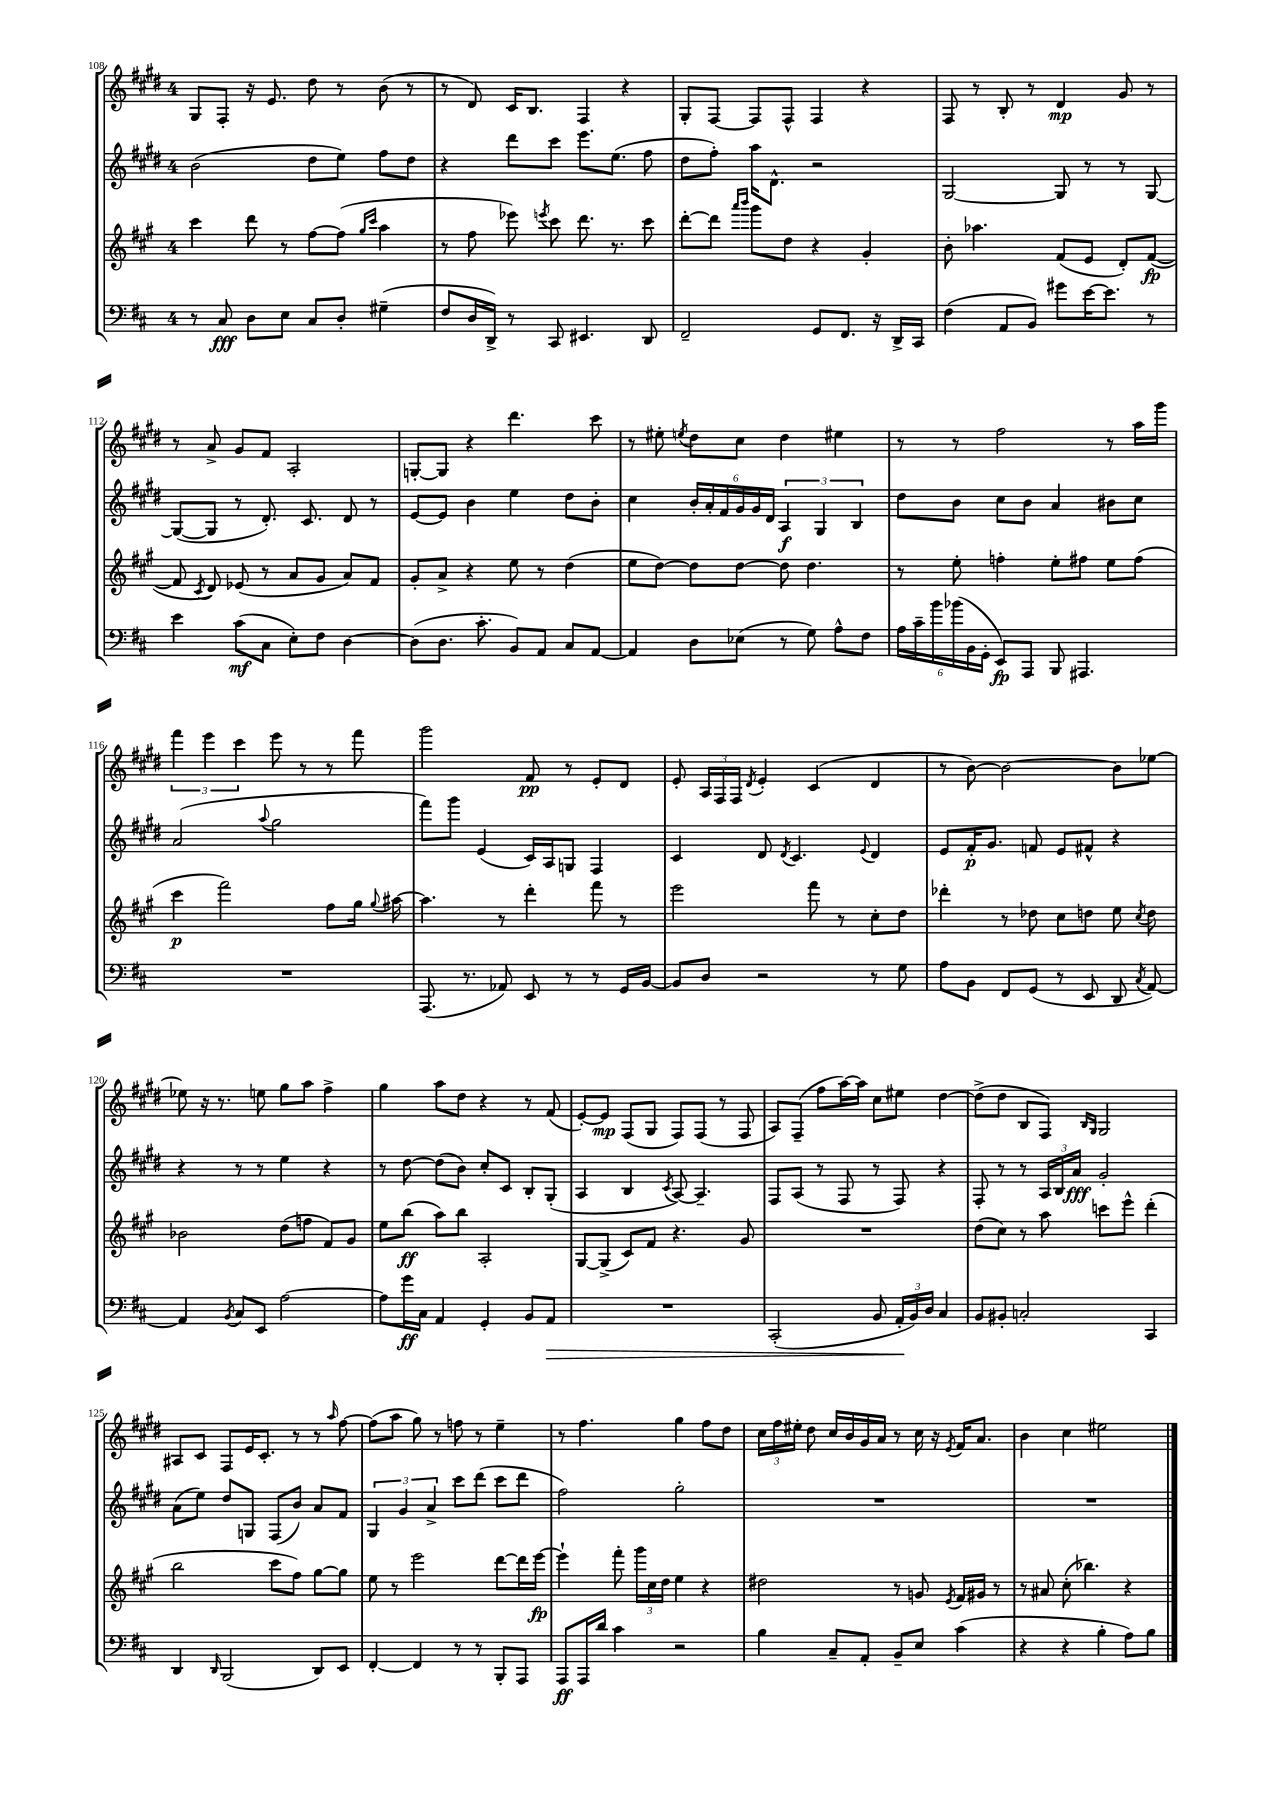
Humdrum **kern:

**kern	**kern	**kern	**kern
*staff4	*staff3	*staff2	*staff1
*clefF4	*clefG2	*clefG2	*clefG2
*k[f#c#]	*k[f#c#g#]	*k[f#c#g#d#]	*k[f#c#g#d#]
*M4/4	*M4/4	*M4/4	*M4/4
8r	4ccc#\	(2b\	8G#/L
8C#/	.	.	8F#'/J
8D\L	8ddd\	.	16r
.	.	.	8.e/
8E\J	8r	.	.
8C#/L	[8ff#\L	8dd#\L	8dd#\
8D'/J	(8ff#\]J	8ee\J)	8r
.	16qqgg#/LL	.	.
.	16qqccc#/JJ	.	.
(4G#~\	4aa\	8ff#\L	(8b\
.	.	8dd#\J	8r
=	=	=	=
8F#/L	8r	4r	8r
16D/L	8ff#\	.	8d#/)
16DD^/JJ)	.	.	.
8r	8eee-\)	8ddd#\L	16c#/LK
.	.	.	8.B/J
.	8qeee/	.	.
8CC#/	8ccc#\	8ccc#\J	.
4.EE#/	8.ddd\	8.eee\L	4F#/
.	8.r	(8.ee\J	.
.	.	.	4r
8DD/	8ccc#\	8ff#\	.
=	=	=	=
2FF#~/	[8ddd'\L	8dd#\L	8G#'/L
.	8ddd\]J	8ff#'\J)	[8F#/J
.	16qqaaa/LL	.	.
.	16qqbbb/JJ	.	.
.	8ggg#\L	16aa\LK	8F#/]L
.	.	8.d#^^\J	.
.	8dd\J	.	8F#^^/J
8GG/L	4r	2r	4F#/
8.FF#/J	.	.	.
.	4g#'/	.	4r
16r	.	.	.
16DD^/LL	.	.	.
16CC#/JJ	.	.	.
=	=	=	=
(4F#\	8b'\	[2G#/	8F#/
.	4.aa-\	.	8r
8AA/L	.	.	8B'/
8BB/J)	.	.	8r
8g#\L	(8f#/L	8G#/]	4d#/
[16e\K	8e/J	8r	.
8.e\]J	.	.	.
.	8d'/L)	8r	8g#/
8r	([8f#/J	[8G#/	8r
=	=	=	=
4e\	8f#/]	(8G#/_L	8r
.	8qc#/	.	.
.	8d/)	8G#/]J	8a^/
(8c#\L	(8e-/	8r	8g#/L
8C#\J	8r	8.d#'/)	8f#/J
8E'\L)	8a/L	.	2A'/
.	.	8.c#/	.
8F#\J	8g#/J	.	.
[4D\	8a/L)	8d#/	.
.	8f#/J	8r	.
=	=	=	=
(8D\]L	8g#'/L	[8e/L	[8G'/L
8.D\J	8a^/J	8e/]J	8G/]J
.	4r	4b\	4r
8.c#'\	.	.	.
8BB/L)	8ee\	4ee\	4.ddd#\
8AA/J	8r	.	.
8C#/L	(4dd\	8dd#\L	.
[8AA/J	.	8b'\J	8ccc#\
=	=	=	=
4AA/]	8ee\L	4cc#\	8r
.	[8dd\J)	.	8ee#'\
.	.	.	8qee/
8D\L	8dd\]L	24b'/LL	8dd#\L
.	.	24a'/	.
.	.	24f#/	.
(8E-\J	[8dd\J	24g#/	8cc#\J
.	.	24g#/	.
.	.	24d#/JJ	.
8r	8dd\]	6A/	4dd#\
8G\)	4.dd\	.	.
.	.	6G#/	.
8A^^\L	.	.	4ee#\
.	.	6B/	.
8F#\J	.	.	.
=	=	=	=
24A\LL	8r	8dd#\L	8r
24c#~\	.	.	.
24b\	.	.	.
(24b-\	8ee'\	8b\J	8r
24BB\	.	.	.
24GG'\JJ	.	.	.
8EE/L)	4ff'\	8cc#\L	2ff#\
8AAA/J	.	8b\J	.
8BBB/	8ee'\L	4a/	.
4.AAA#/	8ff#\J	.	.
.	8ee\L	8b#\L	8r
.	(8ff#\J	8cc#\J	16aa\LL
.	.	.	16ggg#\JJ
=	=	=	=
1r	4ccc#\	(2a/	6fff#\
.	.	.	6eee\
.	2fff#\)	.	.
.	.	.	6ccc#\
.	.	8qqaa/	.
.	.	2gg#\	8eee\
.	.	.	8r
.	8ff#\L	.	8r
.	16gg#\Jk	.	8fff#\
.	8qqgg#/	.	.
.	[16aa#\	.	.
=	=	=	=
(8.AAA/	4.aa#\]	8fff#\L)	2ggg#\
.	.	8ggg#\J	.
8.r	.	.	.
.	.	(4e/	.
8AA-/)	8r	.	.
8EE/	4ddd'\	16c#/LL)	8f#/
.	.	16A/J	.
8r	.	8G/J	8r
8r	8fff#\	4F#/	8e'/L
16GG/LL	8r	.	8d#/J
[16BB/JJ	.	.	.
=	=	=	=
8BB/]L	2eee\	4c#/	8e'/
8D/J	.	.	24A/LL
.	.	.	24F#/
.	.	.	24F#/JJ
.	.	.	8qd#/
2r	.	8d#/	4e'/
.	.	8qd#/	.
.	.	4.c#/	.
.	8fff#\	.	(4c#/
.	8r	.	.
.	.	8qqe/	.
8r	8cc#'\L	4d#/	4d#/
8G\	8dd\J	.	.
=	=	=	=
8A\L	4ddd-'\	8e/L	8r
8BB\J	.	16f#'/K	[8b\)
.	.	8.g#/J	.
8FF#/L	8r	.	2b\_
(8GG/J	8dd-\	8f/	.
8r	8cc#\L	8e/L	.
8EE/	8dd\J	8f#^^/J	.
8DD/	8ee\	4r	8b\]L
8qC#/	8qcc#/	.	.
[8AA/)	8dd\	.	[8ee-\J
=	=	=	=
4AA/]	2b-\	4r	8ee-\]
.	.	.	16r
.	.	.	8.r
8qBB/	.	.	.
8C#/L	.	8r	.
8EE/J	.	8r	8ee\
[2A\	(8dd\L	4ee\	8gg#\L
.	8ff\J	.	8aa\J
.	8f#/L)	4r	4ff#^\
.	8g#/J	.	.
=	=	=	=
8A\]L	8ee\L	8r	4gg#\
16g\L	(8bb\J	[8dd#\	.
16C#\JJ	.	.	.
4AA/	8aa\L)	(8dd#\]L	8aa\L
.	8bb\J	8b\J)	8dd#\J
4GG'/	2A'/	8cc#'/L	4r
.	.	8c#/J	.
8BB/L	.	8B'/L	8r
8AA/J	.	(8G#'/J	(8f#/
=	=	=	=
1r	[8G#/L	4A/	[8e'/L)
.	(8G#^/]J	.	8e/]J
.	8c#/L)	4B/	(8F#/L
.	8f#/J	.	8G#/J
.	.	8qc#/	.
.	4.r	[8A/)	8F#/L)
.	.	4.A~/]	(8F#/J
.	.	.	8r
.	8g#/	.	8F#/
=	=	=	=
(2CC#'/	1r	8F#/L	8A/L)
.	.	(8A/J	(8F#~/J
.	.	8r	8ff#\L
.	.	8F#/	[16aa\L)
.	.	.	16aa\]JJ
8BB/	.	8r	8cc#\L
24AA'/LL	.	8F#/)	8ee#\J
24BB/)	.	.	.
24D/JJ	.	.	.
4C#/	.	4r	[4dd#\
=	=	=	=
8BB/L	(8dd\L	8F#'/	(8dd#^\]L
8BB#'/J	8cc#\J)	8r	8dd#\J
2C'/	8r	8r	8B/L
.	8aa\	24A/LL	8F#/J)
.	.	24B/	.
.	.	24a/JJ	.
.	.	.	16qqB/LL
.	.	.	16qqG#/JJ
.	8ccc\L	2g#'/	2G#/
.	8eee^^\J	.	.
4CC#/	(4ddd'\	.	.
=	=	=	=
4DD/	2bb\	(8a\L	8A#/L
.	.	8ee\J)	8c#/J
16qqDD/	.	.	.
(2BBB/	.	8dd#/L	8F#/L
.	.	8G/J	16e/K
.	.	.	8.c#'/J
.	8ccc#\L	(8F#/L	.
.	8ff#\J)	8b/J)	8r
8DD/L)	[8gg#\L	8a/L	8r
.	.	.	16qqaa/
8EE/J	8gg#\]J	8f#/J	[8ff#\
=	=	=	=
[4FF#'/	8ee\	6G#/	(8ff#\]L
.	8r	.	8aa\J
.	.	6g#/	.
4FF#/]	2eee\	.	8gg#\)
.	.	6a^/	.
.	.	.	8r
8r	.	8ccc#\L	8ff\
8r	.	(8ddd#\J	8r
8BBB'/L	[8ddd\L	8ccc#\L	4ee~\
8AAA/J	16ddd\]L	8ddd#\J	.
.	[16eee\JJ	.	.
=	=	=	=
8AAA/L	4eee`\]	2ff#\)	8r
16AAA/L	.	.	4.ff#\
16d/JJ	.	.	.
4c#\	8fff#'\	.	.
.	24ggg#\LL	.	.
.	24cc#\	.	.
.	24dd\JJ	.	.
2r	4ee\	2gg#'\	4gg#\
.	4r	.	8ff#\L
.	.	.	8dd#\J
=	=	=	=
4B\	2dd#\	1r	24cc#\LL
.	.	.	24ff#\
.	.	.	24ee#'\JJ
.	.	.	8dd#\
8C#~/L	.	.	16cc#/LL
.	.	.	16b/
8AA'/J	.	.	16g#/
.	.	.	16a/JJ
8BB~/L	8r	.	8r
8E/J	8g/	.	16cc#\
.	.	.	16r
.	8qe/	.	8qe/
(4c#\	16f#/LL	.	16f#/LK
.	16g#/JJ	.	8.a/J
.	8r	.	.
=	=	=	=
4r	8r	1r	4b\
.	8a#/	.	.
4r	(8cc#'\	.	4cc#\
.	4.bb-\)	.	.
4B'\	.	.	2ee#\
8A\L)	4r	.	.
8B\J	.	.	.
==	==	==	==
*-	*-	*-	*-
